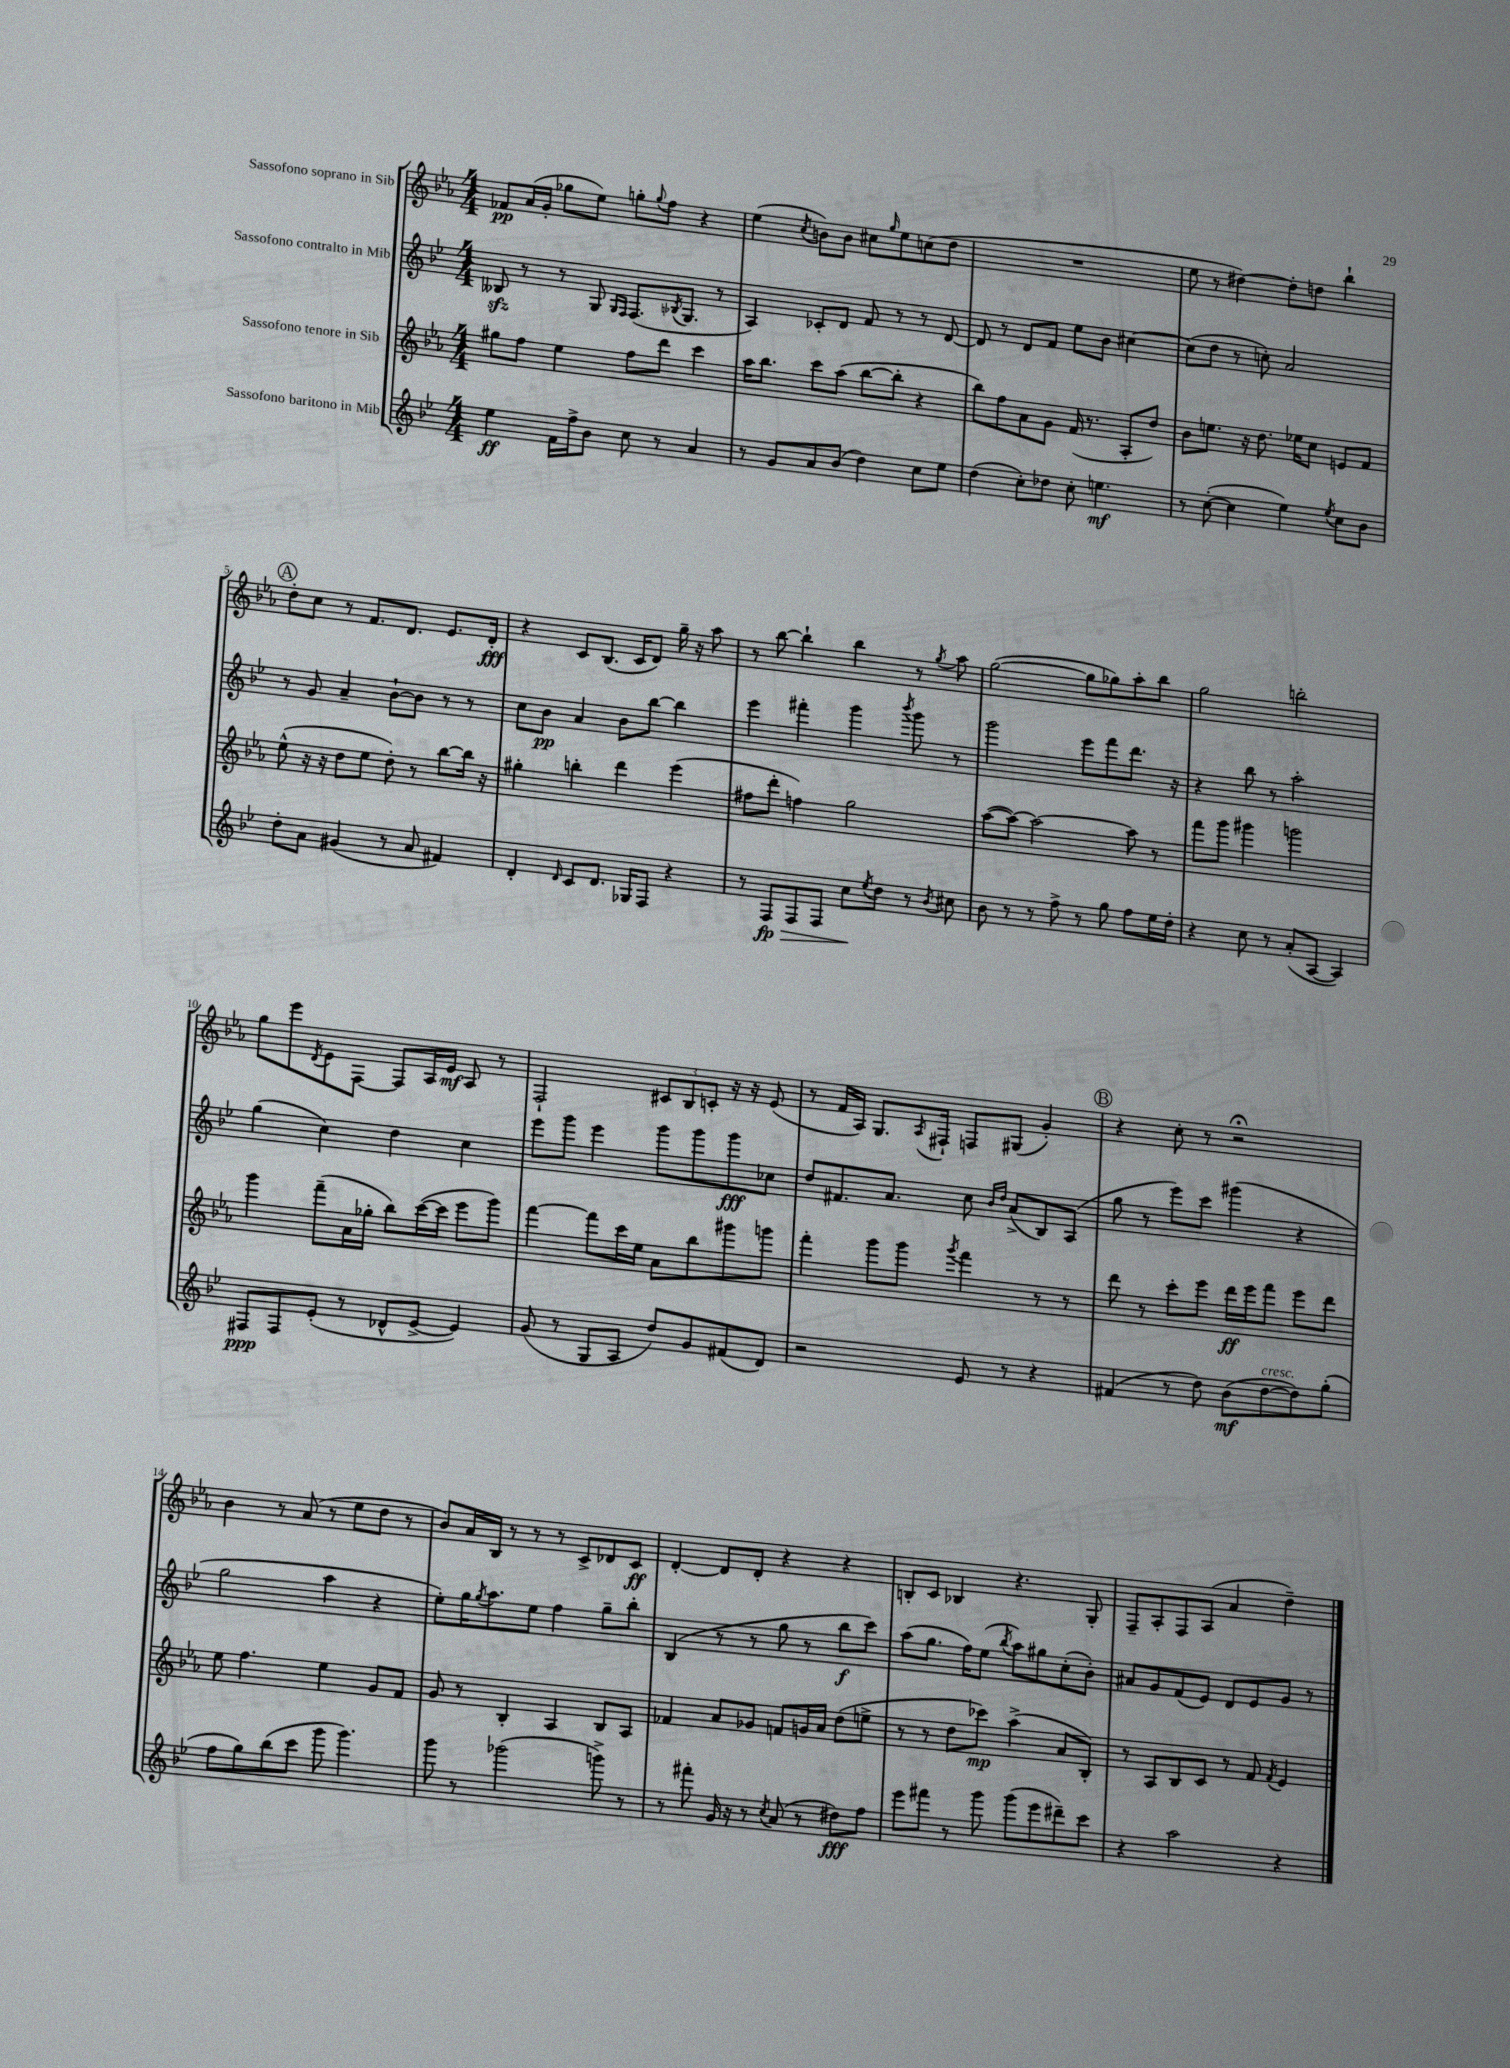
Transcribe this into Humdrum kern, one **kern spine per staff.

**kern	**dynam	**kern	**dynam	**kern	**dynam	**kern	**dynam
*part4	*part4	*part3	*part3	*part2	*part2	*part1	*part1
*staff4	*staff4	*staff3	*staff3	*staff2	*staff2	*staff1	*staff1
*I"Sassofono baritono in Mib	*	*I"Sassofono tenore in Sib	*	*I"Sassofono contralto in Mib	*	*I"Sassofono soprano in Sib	*
*clefG2	*	*clefG2	*	*clefG2	*	*clefG2	*
*k[b-e-]	*	*k[b-e-a-]	*	*k[b-e-]	*	*k[b-e-a-]	*
*M4/4	*	*M4/4	*	*M4/4	*	*M4/4	*
=1	=1	=1	=1	=1	=1	=1	=1
4ee-\	ff	8gg#X\L	.	8B--Xzz/	.	8f-X/L	pp
.	.	8ff\J	.	8r	.	(16a-/L	.
.	.	.	.	.	.	16g'/JJ	.
16f\LL	.	4ee-\	.	8r	.	8gg-X\L	.
16ff^\J	.	.	.	.	.	.	.
8b-\J	.	.	.	8G/	.	8ee-\J)	.
.	.	.	.	16qqG/LL	.	.	.
.	.	.	.	16qqF/JJ	.	.	.
8cc\	.	8ff\L	.	(8.F/L	.	8ggn'\L	.
.	.	.	.	.	.	8qqgg/	.
8r	.	8ddd\J	.	.	.	8ff\J	.
.	.	.	.	8qB-X/	.	.	.
.	.	.	.	8.G/J	.	.	.
4a/	.	4ccc\	.	.	.	4r	.
.	.	.	.	8r	.	.	.
=2	=2	=2	=2	=2	=2	=2	=2
8r	.	16aa-\KL	.	4A/)	.	(4ee-\	.
.	.	8.bb-\J	.	.	.	.	.
8g/L	.	.	.	.	.	.	.
.	.	.	.	.	.	8qcc/	.
8a/	.	8ccc\L	.	8c-X'/L	.	8bn\L)	.
(8b-/J	.	(8aa-\J	.	8d/J	.	8b\J	.
4dd\)	.	[8bb-\L	.	8f/	.	8cc#X\L	.
.	.	.	.	.	.	16qqgg/	.
.	.	8bb-'\J]	.	8r	.	8ee-\	.
8cc\L	.	4r	.	8r	.	(8ccn\	.
8ee-\J	.	.	.	[8d/	.	8dd\J	.
=3	=3	=3	=3	=3	=3	=3	=3
(4dd\	.	8bb-\L)	.	8d/]	.	1r	.
.	.	8ff\	.	8r	.	.	.
8cc'\L)	.	8a-\	.	8d/L	.	.	.
8dd-X\J	.	8g\J	.	8f/J	.	.	.
8cc'\	.	(16f/	.	8ee-\L	.	.	.
.	.	8.r	.	.	.	.	.
4.een\	mf	.	.	8b-\J	.	.	.
.	.	8A-'/L	.	[4cc#X\	.	.	.
.	.	8dd/J)	.	.	.	.	.
=4	=4	=4	=4	=4	=4	=4	=4
8r	.	8b-\L	.	(8cc#\L]	.	8ee-\	.
([8cc'\	.	8.een\J	.	8dd\J	.	8r	.
4cc\]	.	.	.	8r	.	[4dd#X\)	.
.	.	16r	.	.	.	.	.
.	.	8.dd\	.	8ccn'\)	.	.	.
4ee-\)	.	.	.	2a/	.	8dd#'\L]	.
.	.	16ee-X\KL	.	.	.	.	.
.	.	8cc\J	.	.	.	8ddn\J	.
8qee-/	.	.	.	.	.	.	.
8cc\L	.	8en/L	.	.	.	4bb-`\	.
8b-\J	.	8f/J	.	.	.	.	.
!!LO:LB:g=z
!!LO:REH:place=s1:t=A
=5	=5	=5	=5	=5	=5	=5	=5
8dd'\L	.	(8ee-^^\	.	8r	.	8dd'\L	.
8a\J	.	16r	.	8g/	.	8cc\J	.
.	.	16r	.	.	.	.	.
(4g#X/	.	8dd\L	.	4a~/	.	8r	.
.	.	8ee-\J	.	.	.	8.f/L	.
8r	.	8dd'\)	.	[8b-`\L	.	.	.
.	.	.	.	.	.	8.d/J	.
8a/	.	8r	.	8b-\J]	.	.	.
4f#X/)	.	[8bb-\L	.	8r	.	8.e-/L	.
.	.	16bb-\Jk]	.	8r	.	.	.
.	.	16r	.	.	.	16d'/Jk	fff
=6	=6	=6	=6	=6	=6	=6	=6
4d'/	.	4gg#X'\	.	8cc\L	.	4r	.
.	.	.	.	8b-\J	pp	.	.
16qqd/	.	.	.	.	.	.	.
8c/L	.	4bbn'\	.	4a/	.	8c/L	.
8.d/J	.	.	.	.	.	(8.B-/J	.
.	.	4ddd\	.	8b-\L	.	.	.
16G-X/KL	.	.	.	.	.	16c/KL	.
8F/J	.	.	.	[8bb-\J	.	8d/J)	.
4r	.	(4eee-\	.	4bb-\]	.	16gg~\	.
.	.	.	.	.	.	16r	.
.	.	.	.	.	.	8aa-\	.
=7	=7	=7	=7	=7	=7	=7	=7
8r	.	8ff#X\L	.	4eee-\	.	8r	.
!	!LO:HP:b	!	!	!	!	!	!
8F/L	> fp	8ddd'\J	.	.	.	[8bb-\	.
8F/	.	4ffn\)	.	4fff#X'\	.	4bb-`\]	.
8F/J	.	.	.	.	.	.	.
8cc\L	.	2gg\	.	4ggg\	.	4bb-\	.
8qee-/	.	.	.	.	.	.	.
8dd\J	]	.	.	.	.	.	.
.	.	.	.	8qbbb-/	.	.	.
8r	.	.	.	8ggg\	.	8r	.
8qb-/	.	.	.	.	.	8qgg/	.
8cc#X\	.	.	.	8r	.	8aa-\	.
=8	=8	=8	=8	=8	=8	=8	=8
8b-\	.	([8aa-\L	.	2ggg\	.	([2gg\	.
8r	.	8aa-\J_)	.	.	.	.	.
8r	.	2aa-\_	.	.	.	.	.
8ff^\	.	.	.	.	.	.	.
8r	.	.	.	8eee-\L	.	8gg\L]	.
8gg\	.	.	.	8fff\	.	8gg-X\)	.
8ff\L	.	8aa-\]	.	8.ddd\J	.	8aa-'\	.
16ee-\L	.	8r	.	.	.	8bb-\J	.
16dd'\JJ	.	.	.	16r	.	.	.
=9	=9	=9	=9	=9	=9	=9	=9
4r	.	8fff\L	.	4r	.	2gg\	.
.	.	8ggg\J	.	.	.	.	.
8cc\	.	4ggg#X\	.	8bb-\	.	.	.
8r	.	.	.	8r	.	.	.
(8a'/L	.	2gggn\	.	2aa'\	.	2bbn'\	.
[8A/J	.	.	.	.	.	.	.
4A/])	.	.	.	.	.	.	.
!!LO:LB:g=z
=10	=10	=10	=10	=10	=10	=10	=10
8F#X/L	ppp	4ggg\	.	(4gg\	.	8gg\L	.
8F#/	.	.	.	.	.	8eee-\	.
.	.	.	.	.	.	8qd/	.
(8e-'/J	.	(8fff~\L	.	4cc\)	.	8e-\	.
8r	.	16a-\L	.	.	.	[8F\J	.
.	.	16gg-X'\JJ	.	.	.	.	.
8d-X^^/L	.	8bb-\L)	.	4dd\	.	8F/L]	.
[8e-^/J	.	([16ccc\L	.	.	.	16A-/L	.
.	.	16ccc\JJ]	.	.	.	16e-/JJ	mf
4e-/])	.	8eee-\L	.	4cc\	.	8A-/	.
.	.	8ggg\J)	.	.	.	8r	.
=11	=11	=11	=11	=11	=11	=11	=11
(8g/	.	[4fff\	.	8eee-\L	.	2F`/	.
8r	.	.	.	8ggg\J	.	.	.
8G/L	.	8fff\L]	.	4eee-\	.	.	.
8A/J	.	16ccc\L	.	.	.	.	.
.	.	16ee-\JJ	.	.	.	.	.
8dd/L)	.	8a-\L	.	8ggg\L	.	12c#X/L	.
.	.	.	.	.	.	12B-/	.
8g/	.	8bb-\	.	8ggg\	.	.	.
.	.	.	.	.	.	12cn'/J	.
(8f#X/	.	8ggg#X\	.	8ggg\	fff	16r	.
.	.	.	.	.	.	16r	.
8d/J)	.	8gggn\J	.	8cc-X\J	.	(8e-/	.
=12	=12	=12	=12	=12	=12	=12	=12
2r	.	4fff'\	.	8dd/L	.	8r	.
.	.	.	.	8.f#X/	.	16f/LL	.
.	.	.	.	.	.	16A-/JJ)	.
.	.	8ggg\L	.	.	.	8.G/L	.
.	.	.	.	8.a/J	.	.	.
.	.	8ggg\J	.	.	.	.	.
.	.	.	.	.	.	8qA-/	.
.	.	.	.	.	.	16F#X`/Jk	.
.	.	8qggg/	.	.	.	.	.
8e-/	.	4fff\	.	8cc\	.	8Fn/L	.
.	.	.	.	16qqb-/LL	.	.	.
.	.	.	.	16qqdd/JJ	.	.	.
8r	.	.	.	(8a^/L	.	(8G#X/J	.
4r	.	8r	.	8B-/)	.	4g'/)	.
.	.	8r	.	(8A/J	.	.	.
!!LO:REH:place=s1:t=B
=13	=13	=13	=13	=13	=13	=13	=13
(4f#X/	.	8ddd\	.	8gg\	.	4r	.
.	.	8r	.	8r	.	.	.
8r	.	8ccc'\L	.	8eee-\L)	.	8cc'\	.
8dd\)	.	8eee-\J	.	8ccc\J	.	8r	.
(8b-\L	mf	16ddd\LL	ff	(4ggg#X\	.	2r;<	.
.	.	16eee-\J	.	.	.	.	.
!LO:TX:a:i:t=cresc.	!	!	!	!	!	!	!
[8dd\	.	8fff\J	.	.	.	.	.
8dd\])	.	8eee-\L	.	4r	.	.	.
(8gg'\J	.	8ddd\J	.	.	.	.	.
!!LO:LB:g=z
=14	=14	=14	=14	=14	=14	=14	=14
8ff\L	.	8ee-\	.	2gg\	.	4b-\	.
8gg\)	.	4.ff\	.	.	.	.	.
(8bb-\	.	.	.	.	.	8r	.
8ccc\J	.	.	.	.	.	(8a-/	.
8ggg\	.	4ee-\	.	4aa\	.	8r	.
4.ggg\)	.	.	.	.	.	8ee-\L	.
.	.	8g/L	.	4r	.	8dd\J	.
.	.	8f/J	.	.	.	8r	.
=15	=15	=15	=15	=15	=15	=15	=15
8ggg\	.	8g/	.	8ee-'\L)	.	8b-/L)	.
8r	.	8r	.	16gg\K	.	16a-/L	.
.	.	.	.	8qgg/	.	.	.
.	.	.	.	8.aa\	.	16B-/JJ	.
(2ggg-X\	.	4B-'/	.	.	.	8r	.
.	.	.	.	8ee-\J	.	8r	.
.	.	4A-/	.	4ff\	.	8r	.
.	.	.	.	.	.	8c^/L	.
8gggn^\)	.	8B-/L	.	8gg~\L	.	8d-X/	.
8r	.	8A-/J	.	8bb-'\J	.	8c/J	ff
=16	=16	=16	=16	=16	=16	=16	=16
8r	.	4f-X/	.	(4B-/	.	[4d'/	.
8fff#X'\	.	.	.	.	.	.	.
16g/	.	8a-/L	.	8r	.	8d/L]	.
16r	.	.	.	.	.	.	.
8r	.	8g-X/J	.	8r	.	8d'/J	.
8qcc/	.	.	.	.	.	.	.
(8a/	.	8fn/L	.	8gg\	.	4r	.
8r	.	16gn/L	.	8r	.	.	.
.	.	16a-/JJ	.	.	.	.	.
8dd#X\L)	fff	(8dd\L	.	8bb-\L	f	4r	.
8ff\J	.	8een^\J	.	8ccc\J)	.	.	.
=17	=17	=17	=17	=17	=17	=17	=17
8eee-\L	.	8r	.	(8aa\L	.	8Bn'/L	.
8fff#X\J	.	8r	.	8.gg\J	.	8c/J	.
8r	.	8dd\L	.	.	.	4B-X/	.
.	.	.	.	16ff\KL)	.	.	.
8ggg\	.	8ccc-X\J)	mp	(8ee-\J	.	.	.
.	.	.	.	8qbb-/	.	.	.
(8ggg\L	.	(4aa-^\	.	8aa\L)	.	4.r	.
8eee-\	.	.	.	8gg#X\	.	.	.
8ddd#X~\)	.	8a-/L	.	(8cc'\	.	.	.
8ccc\J	.	8B-'/J)	.	8b-'\J)	.	8G'/	.
=18	=18	=18	=18	=18	=18	=18	=18
4r	.	8r	.	8a#X/L	.	8F~/L	.
.	.	8A-/L	.	8g/	.	8A-'/	.
2aa\	.	8B-/	.	(8f/	.	8F/	.
.	.	8c/J	.	8e-/J)	.	(8A-/J	.
.	.	8r	.	8d/L	.	4a-/	.
.	.	8f/	.	8e-/	.	.	.
.	.	8qf/	.	.	.	.	.
4r	.	4e-/	.	8g/J	.	4dd~\)	.
.	.	.	.	8r	.	.	.
==	==	==	==	==	==	==	==
*-	*-	*-	*-	*-	*-	*-	*-
